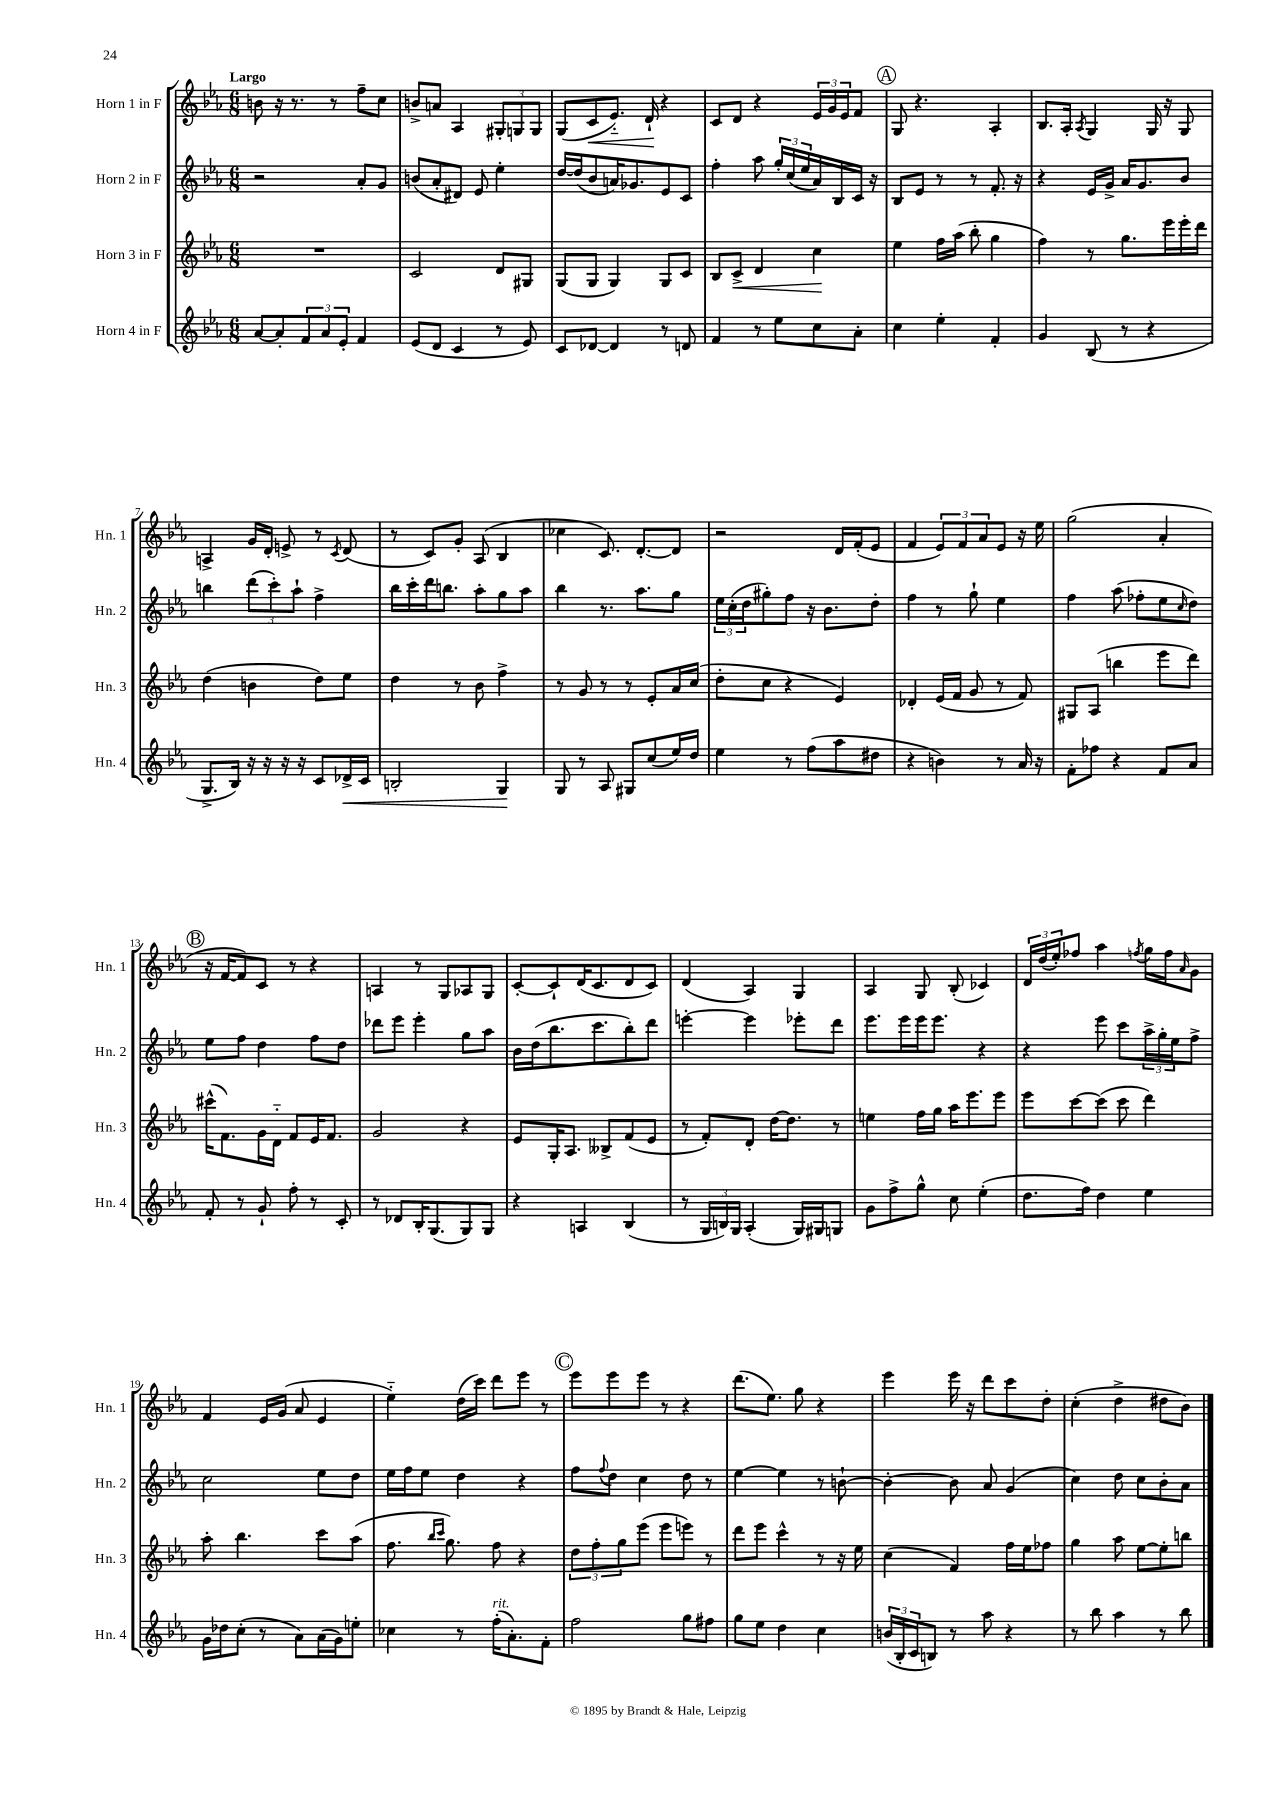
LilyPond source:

<<
\new StaffGroup <<
\new Staff = "s0" \with { instrumentName = "Horn 1 in F" shortInstrumentName = "Hn. 1" } {
    \clef treble \key ees \major \numericTimeSignature \time 6/8 \tempo "Largo"
    b'8 r16 r8. r8 f''8-- c''8 |
    b'8-> a'8 aes4 \tuplet 3/2 { gis8-. g8 g8 } |
    g8( c'8\< ees'8.-_) d'16-!\! r4 |
    c'8 d'8 r4 \tuplet 3/2 { ees'16 g'16 ees'16 } f'8 |
    \mark \markup { \circle "A" } g8 r4. aes4-. |
    bes8. aes16-. \acciaccatura { aes8 } g4 g16 r16 g8 |
    a4-> g'16 d'16-. e'8-> r8 \acciaccatura { c'8 } d'8( |
    r8 c'8) g'8-. aes8( bes4 |
    ces''4 c'8.) d'8.~-. d'8 |
    r2 d'16 f'16-.( ees'8 |
    f'4 \tuplet 3/2 { ees'8) f'8 aes'8 } ees'8 r16 ees''16 |
    g''2( aes'4-. |
    \mark \markup { \circle "B" } r16 f'16~ f'8) c'8 r8 r4 |
    a4 r8 g8 aes8 g8 |
    c'8~-. c'8-! d'16( c'8. d'8 c'8) |
    d'4( aes4) g4 |
    aes4 g8 bes8-.( ces'4) |
    \tuplet 3/2 { d'16 d''16( ees''16-.) } fes''8 aes''4 \acciaccatura { f''8 } g''16 f''16 \grace { aes'16 } g'8 |
    f'4 ees'16 g'16( aes'8 ees'4 |
    ees''4-_) d''16( c'''16) d'''8 ees'''8 r8 |
    \mark \markup { \circle "C" } ees'''8 ees'''8 ees'''8 r8 r4 |
    d'''8.( ees''8.) g''8 r4 |
    ees'''4 ees'''16 r16 d'''8 c'''8 d''8-. |
    c''4-.( d''4-> dis''8 bes'8) \bar "|." |
}
\new Staff = "s1" \with { instrumentName = "Horn 2 in F" shortInstrumentName = "Hn. 2" } {
    \clef treble \key ees \major \numericTimeSignature \time 6/8
    r2 aes'8-. g'8 |
    b'8( aes'8-. dis'8) ees'8 ees''4-. |
    d''16~ d''16( bes'8 a'16) ges'8. ees'8 c'8 |
    f''4-. aes''8 \tuplet 3/2 { g''16-. c''16( ees''16 } aes'16) bes16 c'16 r16 |
    \mark \markup { \circle "A" } bes8 ees'8 r8 r8 f'8.-. r16 |
    r4 ees'16 g'16-> aes'16 g'8. bes'8 |
    b''4 \tuplet 3/2 { d'''8( c'''8-.) aes''8-! } f''4-> |
    bes''16 c'''16-. d'''16 b''8. aes''8-. g''8 aes''8 |
    bes''4 r8. aes''8. g''8 |
    \tuplet 3/2 { ees''16 c''16-.( d''16 } gis''8-.) f''8 r16 bes'8. d''8-. |
    f''4 r8 g''8-! ees''4 |
    f''4 aes''8( fes''8-. ees''8 \grace { c''16 } d''8) |
    \mark \markup { \circle "B" } ees''8 f''8 d''4 f''8 d''8 |
    des'''8 ees'''8 ees'''4-. g''8 aes''8 |
    bes'16 d''16( bes''8. c'''8. bes''8-.) d'''8 |
    e'''4~-. e'''4 ees'''8-. d'''8 |
    ees'''8. ees'''16 ees'''16 ees'''8. r4 |
    r4 ees'''8 c'''8 \tuplet 3/2 { aes''16-> g''16-. ees''16 } f''8-> |
    c''2 ees''8 d''8 |
    ees''16 f''16 ees''8 d''4 r4 |
    \mark \markup { \circle "C" } f''8 \appoggiatura { f''8 } d''8 c''4 d''8 r8 |
    ees''4~ ees''4 r8 b'8~-! |
    b'4~-. b'8 aes'8 g'4( |
    c''4) d''8 c''8 bes'8-. aes'8 \bar "|." |
}
\new Staff = "s2" \with { instrumentName = "Horn 3 in F" shortInstrumentName = "Hn. 3" } {
    \clef treble \key ees \major \numericTimeSignature \time 6/8
    R2. |
    c'2 d'8 gis8 |
    g8( g8 g4) g8 c'8 |
    bes8 c'8->\< d'4 c''4\! |
    \mark \markup { \circle "A" } ees''4 f''16 aes''16( bes''8-. g''4 |
    f''4) r8 g''8. ees'''16 ees'''16-. d'''16 |
    d''4( b'4 d''8) ees''8 |
    d''4 r8 bes'8 f''4-> |
    r8 g'8 r8 r8 ees'8-. aes'16 c''16( |
    d''8-. c''8 r4 ees'4) |
    des'4-. ees'16( f'16 g'8 r8 f'8) |
    gis8 aes8( b''4 ees'''8 d'''8) |
    \mark \markup { \circle "B" } cis'''16-^( f'8.) g'16 d'16-_ f'8 ees'16 f'8. |
    g'2 r4 |
    ees'8 g16-. aes8. beses8-> f'8( ees'8 |
    r8 f'8-.) d'8-. d''16~ d''8. r8 |
    e''4 f''16 g''16 aes''16 ees'''8. ees'''8 |
    ees'''8 c'''8~ c'''8( c'''8 d'''4) |
    aes''8-. bes''4. c'''8 aes''8( |
    f''8. \grace { bes''16 c'''16 } g''8.) f''8 r4 |
    \mark \markup { \circle "C" } \tuplet 3/2 { d''8 f''8-. g''8 } ees'''8( ees'''8 e'''8) r8 |
    d'''8 ees'''8 c'''4-^ r8 r16 ees''16 |
    c''4( f'4) f''16 ees''16 fes''8 |
    g''4 aes''8 ees''8~ ees''8-. b''8 \bar "|." |
}
\new Staff = "s3" \with { instrumentName = "Horn 4 in F" shortInstrumentName = "Hn. 4" } {
    \clef treble \key ees \major \numericTimeSignature \time 6/8
    aes'8~ aes'8-. \tuplet 3/2 { f'8 aes'8 ees'8-. } f'4 |
    ees'8( d'8 c'4 r8 ees'8) |
    c'8 des'8~ des'4 r8 d'8 |
    f'4 r8 ees''8 c''8 aes'8-. |
    \mark \markup { \circle "A" } c''4 ees''4-. f'4-. |
    g'4 bes8( r8 r4 |
    g8.-> bes16) r16 r16 r16 r16 c'8 des'16->\< c'16 |
    b2-. g4\! |
    g8 r8 aes8 gis8 c''8( ees''16) d''16 |
    ees''4 r8 f''8( aes''8 dis''8 |
    r4 b'4) r8 aes'16 r16 |
    f'8-. fes''8 r4 f'8 aes'8 |
    \mark \markup { \circle "B" } f'8-. r8 g'8-! f''8-. r8 c'8-. |
    r8 des'8 bes16-. g8.( g8) g8 |
    r4 a4 bes4( |
    r8 \tuplet 3/2 { g16 b16) g16 } aes4-.( g16) gis16 g8 |
    g'8 f''8-> g''8-^ c''8 ees''4-.( |
    d''8. f''16) d''4 ees''4 |
    g'16 des''16 c''8-.( r8 aes'8) aes'16( g'16) e''8-. |
    ces''4 r8 f''16-.^\markup { \italic "rit." }( aes'8.-.) f'8-. |
    \mark \markup { \circle "C" } f''2 g''8 fis''8 |
    g''8 ees''8 d''4 c''4 |
    \tuplet 3/2 { b'16( bes16-. c'16 } b8) r8 aes''8 r4 |
    r8 bes''8 aes''4 r8 bes''8 \bar "|." |
}
>>
>>
